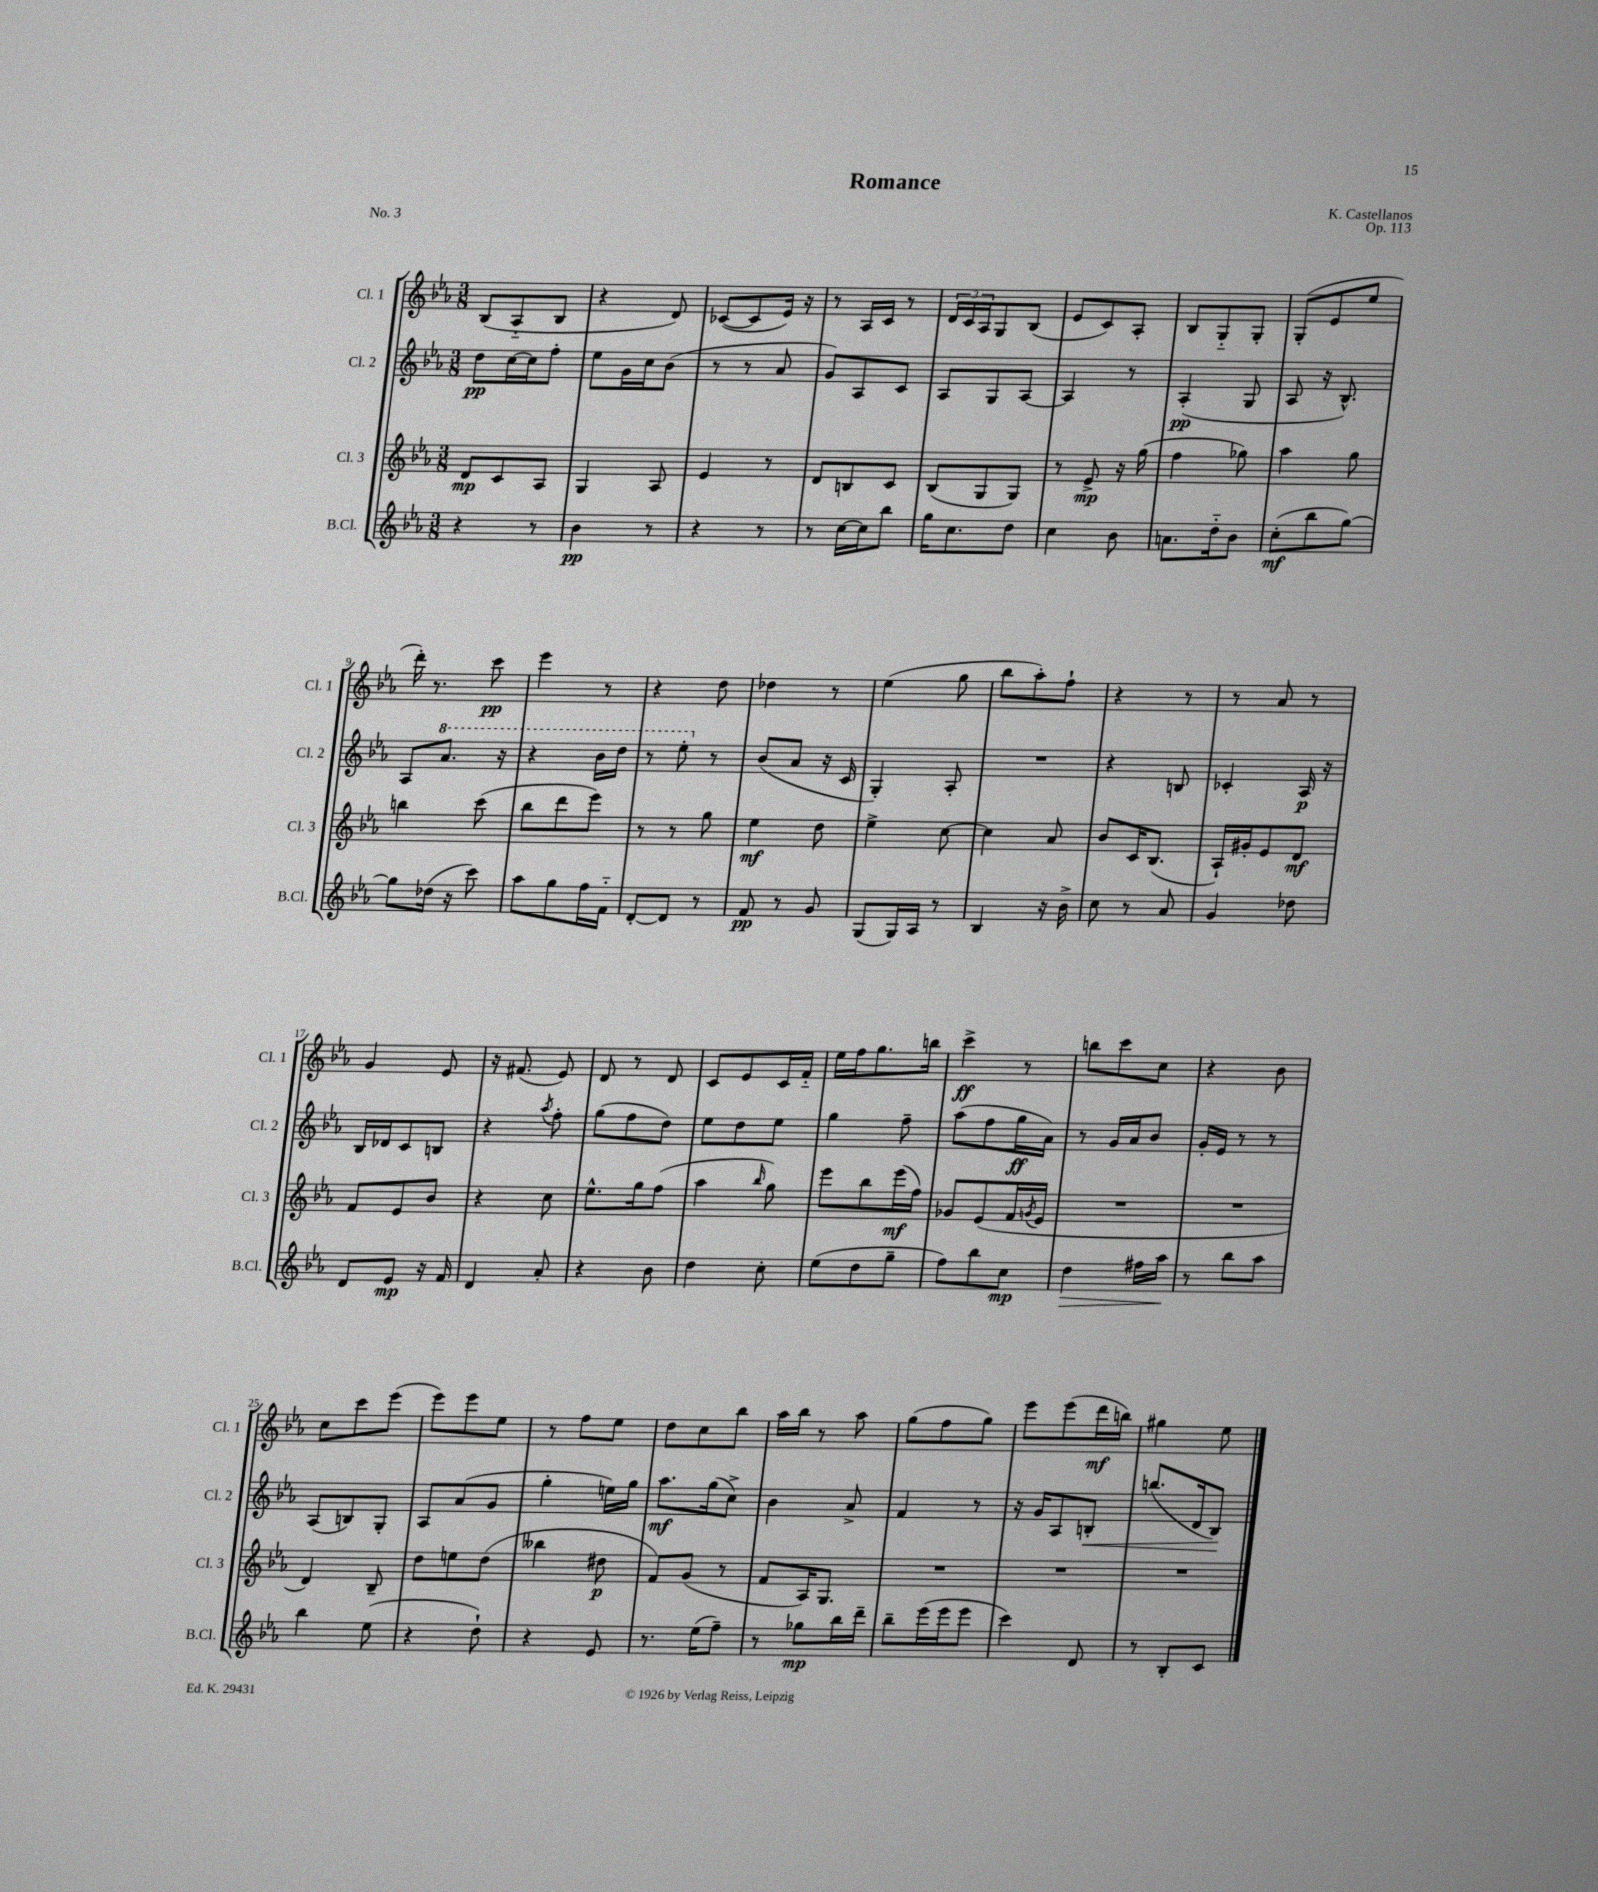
\header { title = "Romance" composer = "K. Castellanos" opus = "Op. 113" piece = "No. 3" }
<<
\new StaffGroup <<
\new Staff = "s0" \with { instrumentName = "Cl. 1" shortInstrumentName = "Cl. 1" } {
    \clef treble \key ees \major \numericTimeSignature \time 3/8
    bes8( aes8-_ bes8 |
    r4 d'8) |
    ces'8~( ces'8 ees'16) r16 |
    r8 aes16 c'16 r8 |
    \tuplet 3/2 { d'16 c'16 aes16 } g8 bes8( |
    ees'8 c'8) aes8-. |
    bes8 g8-_ g8-. |
    g8-.( ees'8 ees''8 |
    d'''16-.) r8. c'''8\pp |
    ees'''4 r8 |
    r4 d''8 |
    des''4 r8 |
    ees''4( g''8 |
    bes''8 aes''8-.) f''8-! |
    r4 r8 |
    r8 aes'8 r8 |
    g'4 ees'8 |
    r16 fis'8.( ees'8) |
    d'8 r8 d'8 |
    c'8 ees'8 c'16 f'16-_ |
    ees''16 f''16 g''8. b''16 |
    c'''4->\ff r8 |
    b''8 c'''8 c''8 |
    r4 bes'8 |
    c''8 c'''8 ees'''8( |
    ees'''8) ees'''8 ees''8 |
    r8 f''8 ees''8 |
    d''8 c''8 bes''8 |
    aes''16 bes''16 r8 aes''8 |
    g''8( f''8 g''8) |
    ees'''8 ees'''8( d'''16\mf b''16) |
    gis''4 ees''8 \bar "|." |
}
\new Staff = "s1" \with { instrumentName = "Cl. 2" shortInstrumentName = "Cl. 2" } {
    \clef treble \key ees \major \numericTimeSignature \time 3/8
    d''8\pp c''16~ c''16 f''8-. |
    ees''8 g'16 c''16 bes'8( |
    r8 r8 aes'8 |
    g'8) aes8 c'8 |
    aes8 g8 aes8~ |
    aes4 r8 |
    aes4-.\pp( g8 |
    aes8 r16 bes8.-^) |
    aes8 \ottava #1 aes''8. r16 |
    r4 bes''16 d'''16 |
    r8 ees'''8-. \ottava #0 r8 |
    bes'8( aes'8 r16 c'16 |
    g4-.) aes8-. |
    R4. |
    r4 b8 |
    ces'4-. aes16\p r16 |
    bes16 des'16 c'8 b8 |
    r4 \acciaccatura { aes''8 } f''8-. |
    g''8( f''8 d''8) |
    ees''8 d''8 ees''8 |
    g''4 f''8-- |
    aes''8( f''8 g''16\ff aes'16) |
    r8 g'16 aes'16 bes'8 |
    g'16-. ees'16 r8 r8 |
    aes8( b8) g8-. |
    aes8 aes'8( g'8 |
    g''4-. e''16) g''16 |
    aes''8.\mf g''16( c''8->) |
    bes'4 aes'8-> |
    f'4 r8 |
    r16 g'16 aes8 b8-.\< |
    b''8.( d'16 bes8\!) \bar "|." |
}
\new Staff = "s2" \with { instrumentName = "Cl. 3" shortInstrumentName = "Cl. 3" } {
    \clef treble \key ees \major \numericTimeSignature \time 3/8
    d'8\mp c'8 aes8 |
    g4 aes8 |
    ees'4 r8 |
    d'8 b8 c'8 |
    bes8( g8 g8) |
    r8 ees'8->\mp r16 g''16( |
    f''4 ges''8) |
    aes''4 g''8 |
    b''4 c'''8( |
    bes''8 d'''8 ees'''8) |
    r8 r8 g''8 |
    ees''4\mf d''8 |
    ees''4-> c''8~ |
    c''4 aes'8 |
    bes'8 c'16 bes8.( |
    aes16-!) gis'16-. ees'8 d'8\mf |
    f'8 ees'8 bes'8 |
    r4 c''8 |
    ees''8.-^ g''16 f''8( |
    aes''4 \grace { bes''16 } g''8) |
    ees'''8 bes''8 ees'''16\mf( f''16) |
    ges'8 ees'8( f'16 \acciaccatura { g'8 } ees'16 |
    R4. |
    R4. |
    d'4) bes8-- |
    d''8 e''8 d''8( |
    beses''4 dis''8\p |
    f'8) g'8( r8 |
    f'8 aes16) g8. |
    R4. |
    R4. |
    R4. \bar "|." |
}
\new Staff = "s3" \with { instrumentName = "B.Cl." shortInstrumentName = "B.Cl." } {
    \clef treble \key ees \major \numericTimeSignature \time 3/8
    r4 r8 |
    bes'4\pp r8 |
    r4 r8 |
    r8 c''16~ c''16 bes''8 |
    g''16 c''8. d''8 |
    c''4 bes'8 |
    a'8. d''16-_ bes'8 |
    c''8-.\mf( bes''8 g''8~) |
    g''8 des''16( r16 c'''8) |
    aes''8 g''8 f''16 f'16-_ |
    d'8~-. d'8 r8 |
    f'8\pp r8 g'8 |
    g8( g16) aes16 r8 |
    bes4 r16 bes'16-> |
    c''8 r8 aes'8 |
    g'4 des''8 |
    d'8 ees'8\mp r16 f'16 |
    d'4 aes'8-. |
    r4 bes'8 |
    d''4 c''8-. |
    ees''8( d''8 g''8-- |
    f''8) bes''8 c''8\mp |
    d''4\> fis''16 aes''16\! |
    r8 bes''8 aes''8 |
    bes''4 ees''8( |
    r4 d''8-!) |
    r4 ees'8 |
    r8. ees''16( f''8--) |
    r8 ges''8\mp bes''16 d'''16-- |
    bes''8-- ees'''16( ees'''16 ees'''8 |
    c'''4) d'8 |
    r8 bes8-. c'8 \bar "|." |
}
>>
>>
